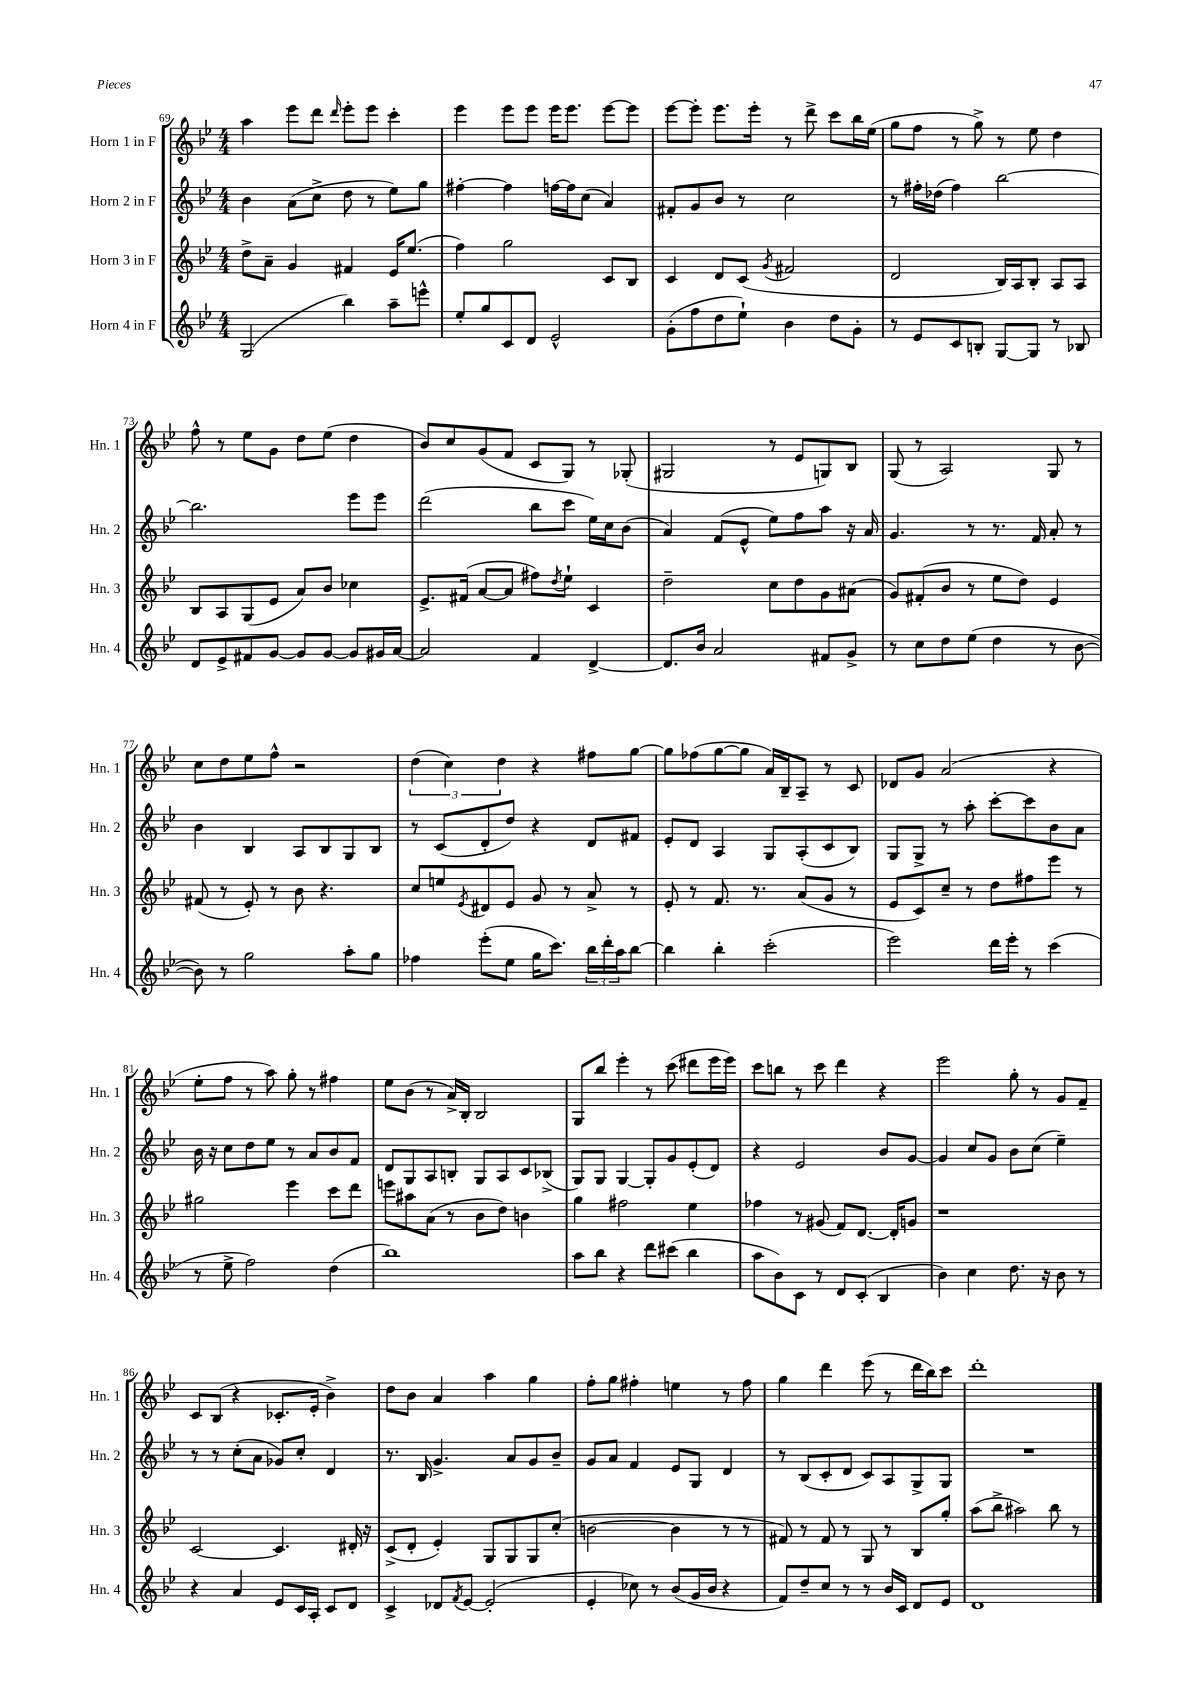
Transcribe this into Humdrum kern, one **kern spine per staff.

**kern	**kern	**kern	**kern
*part4	*part3	*part2	*part1
*staff4	*staff3	*staff2	*staff1
*I"Horn 4 in F	*I"Horn 3 in F	*I"Horn 2 in F	*I"Horn 1 in F
*I'Hn. 4	*I'Hn. 3	*I'Hn. 2	*I'Hn. 1
*clefG2	*clefG2	*clefG2	*clefG2
*k[b-e-]	*k[b-e-]	*k[b-e-]	*k[b-e-]
*M4/4	*M4/4	*M4/4	*M4/4
=69	=69	=69	=69
(2G/	8dd^\L	4b-\	4aa\
.	8a~\J	.	.
.	4g/	(8a\L	8eee-\L
.	.	8cc^\J	8ddd\J
.	.	.	16qqddd/
4bb-\)	4f#X/	8dd\	8eee-'\L
.	.	8r	8eee-\J
8aa~\L	16e-/KL	8ee-\L)	4ccc'\
.	(8.ee-/J	.	.
8eeen^^\J	.	8gg\J	.
=70	=70	=70	=70
8ee-'/L	4ff\)	[4ff#X'\	4eee-\
8gg/	.	.	.
8c/	2gg\	4ff#\]	8eee-\L
8d/J	.	.	8eee-\J
2e-^^/	.	[16ffn\LL	16eee-\KL
.	.	16ff\J]	8.eee-\J
.	.	(8cc\J	.
.	8c/L	4a/)	[8eee-\L
.	8B-/J	.	8eee-\J]
=71	=71	=71	=71
(8g'\L	4c/	8f#X'/L	[8eee-\L
8ff\	.	8g/	8eee-'\J]
8dd\	8d/L	8b-/J	8.eee-\L
8ee-`\J)	(8c/J	8r	.
.	.	.	16eee-'\Jk
.	8qg/	.	.
4b-\	2f#X/	2cc\	8r
.	.	.	8ddd^\
8dd\L	.	.	8ccc\L
8g'\J	.	.	16bb-\L
.	.	.	(16ee-\JJ
=72	=72	=72	=72
8r	2d/	8r	8gg\L
8e-/L	.	16ff#X'\LL	8ff\J
.	.	(16dd-X\JJ	.
8c/	.	4ff#\)	8r
8Bn'/J	.	.	8gg^\)
[8G/L	16B-/LL)	[2bb-\	8r
.	16A/J	.	.
8G/J]	8B-'/J	.	8ee-\
8r	8A/L	.	4dd\
8B-X/	8A/J	.	.
!!LO:LB:g=z
=73	=73	=73	=73
8d/L	8B-/L	2.bb-\]	8ff^^\
8e-^/	8A/	.	8r
8f#X/	(8G/	.	8ee-\L
[8g/J	8e-/J	.	8g\J
8g/L]	8a/L)	.	8dd\L
[8g/J	8b-/J	.	(8ee-\J
8g/L]	4cc-X\	8eee-\L	4dd\
16g#X/L	.	8eee-\J	.
[16a/JJ	.	.	.
=74	=74	=74	=74
2a/]	8.e-^/L	(2ddd\	8b-/L)
.	.	.	8cc/
.	(16f#X/Jk	.	.
.	[8a/L	.	(8g/
.	8a/J]	.	8f/J
4f/	8ff#X\L)	8bb-\L	8c/L
.	8qdd/	.	.
.	8ee-`\J	8ccc\J	8G/J)
[4d^/	4c/	16ee-\LL)	8r
.	.	16cc\J	.
.	.	(8b-\J	(8G-X'/
=75	=75	=75	=75
8.d/L]	2dd~\	4a/)	2G#X/
16b-/Jk	.	.	.
2a/	.	(8f/L	.
.	.	8e-^^/J	.
.	8cc\L	8ee-\L)	8r
.	8dd\	8ff\	8e-/L
8f#X/L	8g\	8aa\J	8Gn/)
8g^/J	(8a#X\J	16r	8B-/J
.	.	16a/	.
=76	=76	=76	=76
8r	8g/L)	4.g/	(8G/
8cc\L	(8f#X'/	.	8r
8dd\	8b-/J	.	2A/)
(8ee-\J	8r	8r	.
4dd\	8ee-\L	8.r	.
.	8dd\J)	.	.
.	.	16f/	.
8r	4e-/	8a'/	8G/
[8b-\	.	8r	8r
!!LO:LB:g=z
=77	=77	=77	=77
8b-\])	(8f#X/	4b-\	8cc\L
8r	8r	.	8dd\
2gg\	8e-'/)	4B-/	8ee-\
.	8r	.	8ff^^\J
.	8b-\	8A/L	2r
.	4.r	8B-/	.
8aa'\L	.	8G/	.
8gg\J	.	8B-/J	.
=78	=78	=78	=78
4ff-X\	8cc/L	8r	(6dd\
.	8een/	(8c/L	.
.	.	.	6cc\)
.	8qe-/	.	.
(8eee-'\L	8d#X/	8d'/	.
.	.	.	6dd\
8ee-\J	8e-/J	8dd/J)	.
16gg\KL	8g/	4r	4r
8.ccc\J)	.	.	.
.	8r	.	.
24bb-\LL	8a^/	8d/L	8ff#X\L
24ddd'\	.	.	.
24aa\J	.	.	.
[8bb-\J	8r	8f#X/J	[8gg\J
=79	=79	=79	=79
4bb-\]	8e-'/	8e-'/L	8gg\L]
.	8r	8d/J	(8ff-X\
4bb-'\	8.f/	4A/	[8gg\
.	.	.	8gg\J]
.	8.r	.	.
(2ccc'\	.	8G/L	16a/LL)
.	.	.	16B-~/J
.	(8a/L	(8A'/	8A~/J
.	8g/J	8c/	8r
.	8r	8B-/J)	8c/
=80	=80	=80	=80
2eee-\)	8e-/L	8G/L	8d-X/L
.	8c/)	8G^/J	8g/J
.	8cc~/J	8r	(2a/
.	8r	8aa'\	.
16ddd\LL	8dd\L	[8ccc'\L	.
16eee-'\JJ	.	.	.
8r	8ff#X\	8ccc\]	.
(4ccc\	8eee-\J	8b-\	4r
.	8r	8a\J	.
!!LO:LB:g=z
=81	=81	=81	=81
8r	2gg#X\	16b-\	8ee-'\L
.	.	16r	.
8ee-^\	.	8cc\L	8ff\J
2ff\)	.	8dd\	8r
.	.	8ee-\J	8aa\)
.	4eee-\	8r	8gg'\
.	.	8a/L	8r
(4dd\	8ccc\L	8b-/	4ff#X\
.	8ddd\J	8f/J	.
=82	=82	=82	=82
1bb-)	8eeen\L	8d/L	8ee-\L
.	8aa#X\	8G/	(8b-\J
.	(8a\J	8A/	8r
.	8r	8Bn'/J	16a^/LL)
.	.	.	16B-'/JJ
.	8b-\L	8G/L	2B-/
.	8dd\J)	8A/	.
.	4bn\	8c/	.
.	.	(8B-X^/J	.
=83	=83	=83	=83
8aa\L	4gg\	8G/L)	8G/L
8bb-\J	.	8G/J	8bb-/J
4r	2ff#X\	[4G/	4eee-'\
8ddd\L	.	8G'/L]	8r
(8ccc#X\J	.	8g/	(8ccc\
4bb-\	4ee-\	(8e-'/	8ddd#X\L
.	.	8d/J)	16eee-\L
.	.	.	16eee-\JJ)
=84	=84	=84	=84
8aa\L	4ff-X\	4r	8ccc\L
8b-\)	.	.	8bbn\J
8c\J	8r	2e-/	8r
8r	(8g#X/	.	8ccc\
8d/L	8f/L)	.	4ddd\
(8c'/J	[8.d/J	.	.
4B-/	.	8b-/L	4r
.	16d'/KL]	.	.
.	8gn/J	[8g/J	.
=85	=85	=85	=85
4b-\)	1r	4g/]	2eee-\
4cc\	.	8cc/L	.
.	.	8g/J	.
8.dd\	.	8b-\L	8gg'\
.	.	(8cc\J	8r
16r	.	.	.
8b-\	.	4ee-~\)	8g/L
8r	.	.	8f~/J
!!LO:LB:g=z
=86	=86	=86	=86
4r	[2c/	8r	8c/L
.	.	8r	(8B-/J
4a/	.	(8cc'\L	4r
.	.	8a\J	.
8e-/L	4.c/]	8g-X/L)	8.c-X'/L
16c/L	.	8cc'/J	.
16A'/JJ	.	.	16e-'/Jk
8c/L	.	4d/	4b-^\)
8d/J	16d#X'/	.	.
.	16r	.	.
=87	=87	=87	=87
4c^/	(8c^/L	8.r	8dd\L
.	8d'/J	.	8b-\J
.	.	16B-/	.
8d-X/L	4e-'/)	4.g^/	4a/
8qf/	.	.	.
[8e-/J	.	.	.
(2e-'/]	8G/L	.	4aa\
.	8G/	8a/L	.
.	8G/	8g/	4gg\
.	(8cc'/J	8b-~/J	.
=88	=88	=88	=88
4e-'/	[2bn\	8g/L	8ff'\L
.	.	8a/J	8gg\J
8cc-X\)	.	4f/	4ff#X'\
8r	.	.	.
(8b-/L	4b\]	8e-/L	4een\
16g/L	.	8G/J	.
16b-/JJ	.	.	.
4r	8r	4d/	8r
.	8r	.	8ff#\
=89	=89	=89	=89
8f/L)	8f#X/)	8r	4gg\
8dd~/	8r	(8B-/L	.
8cc/J	8f#/	8c'/	4ddd\
8r	8r	8d/J	.
8r	8G/	8c/L)	(8eee-\
16b-/LL	8r	8A/	8r
16c/JJ	.	.	.
8d/L	8B-/L	8G^/	16ddd\LL
.	.	.	16bb-\J)
8e-/J	8gg'/J	8G/J	8ccc\J
=90	=90	=90	=90
1d	(8aa\L	1r	1ddd'
.	8bb-^\J	.	.
.	2aa#X\)	.	.
.	8bb-\	.	.
.	8r	.	.
==	==	==	==
*-	*-	*-	*-
